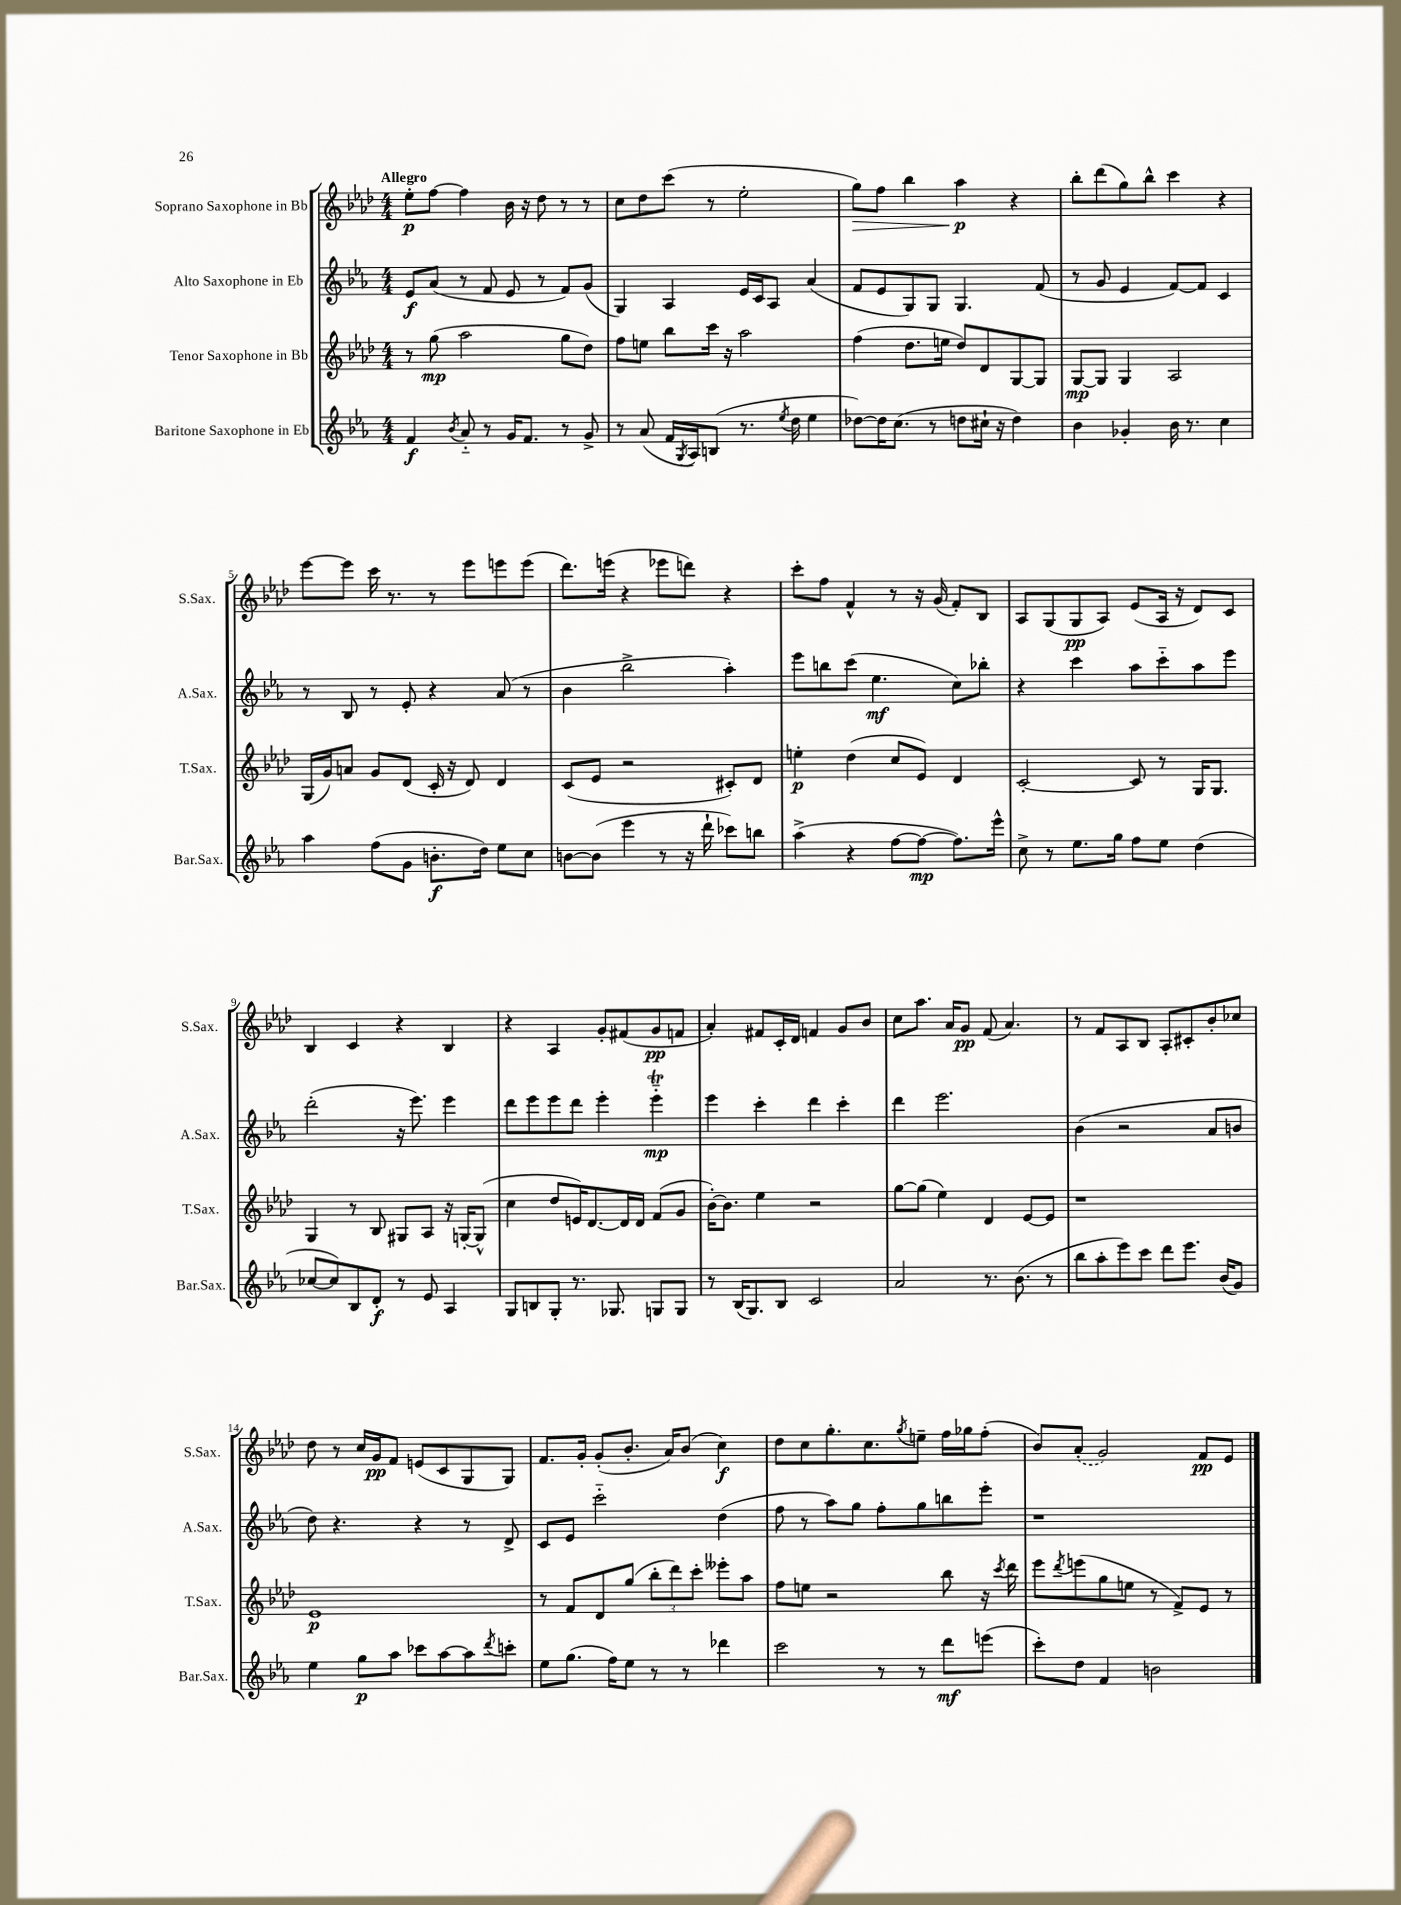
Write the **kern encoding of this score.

**kern	**kern	**kern	**kern
*staff4	*staff3	*staff2	*staff1
*clefG2	*clefG2	*clefG2	*clefG2
*k[b-e-a-]	*k[b-e-a-d-]	*k[b-e-a-]	*k[b-e-a-d-]
*M4/4	*M4/4	*M4/4	*M4/4
4f	8r	8e-	8ee-'
.	(8gg	(8a-	[8ff
8qb-	.	.	.
8a-'~	2aa-	8r	4ff]
8r	.	8f	.
16g	.	8e-	16b-
8.f	.	.	16r
.	.	8r	8dd-
8r	8gg	8f)	8r
8g^	8dd-)	(8g	8r
=	=	=	=
8r	8ff	4G)	8cc
(8a-	8ee	.	8dd-
16f	8bb-	4A-	(8ccc
8qG	.	.	.
16A-)	.	.	.
(8B	16ccc	.	8r
.	16r	.	.
8.r	2aa-	16e-	2ee-'
.	.	16c	.
.	.	8A-	.
8qee-	.	.	.
16dd	.	.	.
4ee-	.	(4a-	.
=	=	=	=
[8dd-)	(4ff	8f	8gg)
16dd-]	.	8e-	8ff
(8.cc	.	.	.
.	8.dd-	8G)	4bb-
8r	.	8G	.
.	16ee	.	.
8dd	8dd-)	4.G	4aa-
16cc#`	8d-	.	.
16r	.	.	.
4dd)	[8G	.	4r
.	8G]	(8f	.
=	=	=	=
4b-	[8G	8r	8bb-'
.	8G]	8g	(8ddd-
4g-'	4G	4e-	8gg)
.	.	.	8bb-^^
16b-	2A-	[8f)	4ccc
8.r	.	.	.
.	.	8f]	.
4cc	.	4c	4r
=	=	=	=
4aa-	(16G	8r	[8eee-
.	16g)	.	.
.	8a	8B-	8eee-]
(8ff	8g	8r	16ccc
.	.	.	8.r
8g	(8d-	8e-'	.
8.b'	16c'	4r	8r
.	16r	.	.
.	8d-)	.	8eee-
16dd)	.	.	.
8ee-	4d-	(8a-	8eee
8cc	.	8r	(8eee
=	=	=	=
[8b	(8c	4b-	8.ddd-)
(8b]	8e-	.	.
.	.	.	(16eee
4eee-	2r	2bb-^	4r
8r	.	.	8eee-
16r	.	.	8ddd)
16ddd`	.	.	.
8ccc-)	8c#')	4aa-')	4r
8bb	8d-	.	.
=	=	=	=
(4aa-^	4ee'	8eee-	8ccc'
.	.	8bb	8ff
4r	(4dd-	(8ccc	4f^^
.	.	4.ee-	.
[8ff	8cc	.	8r
8ff_	8e-)	.	16r
.	.	.	(16g
8.ff])	4d-	8cc)	8f')
.	.	8bb-'	8B-
16eee-^^	.	.	.
=	=	=	=
8cc^	[2c'	4r	8A-
8r	.	.	(8G
8.ee-	.	4ccc	8G
.	.	.	8A-)
16gg	.	.	.
8ff	8c]	8aa-	(8e-
8ee-	8r	8ccc'~	16A-
.	.	.	16r
(4dd	16G	8aa-	8d-)
.	8.G	.	.
.	.	8eee-	8c
=	=	=	=
[8cc-	4G	(2ddd'	4B-
8cc-])	.	.	.
8B-	8r	.	4c
8d'	8B-	.	.
8r	8G#	16r	4r
.	.	8.eee-)	.
8e-	8A-	.	.
4A-	16r	4eee-	4B-
.	[16G'	.	.
.	(8G^^]	.	.
=	=	=	=
8G	4cc	8ddd	4r
8B	.	8eee-	.
8G'	8dd-	8eee-	4A-
8.r	16e)	8ddd	.
.	[8.d-	.	.
.	.	4eee-'	8g'
8.G-	.	.	.
.	16d-]	.	(8f#
.	16d-	.	.
8G	(8f	4eee-'~	8g
8G	8g	.	8f
=	=	=	=
8r	[16b-')	4eee-	4a-')
.	8.b-]	.	.
(16B-	.	.	.
8.G)	.	.	.
.	4ee-	4ccc'	8f#
8B-	.	.	16c'
.	.	.	16d-
2c	2r	4ddd	4f
.	.	4ccc'	8g
.	.	.	8b-
=	=	=	=
2a-	[8gg	4ddd	8cc
.	(8gg]	.	8.aa-
.	4ee-)	2.eee-	.
.	.	.	16a-
.	.	.	8g
8.r	4d-	.	(8f
.	.	.	4.a-)
(8.b-	.	.	.
.	[8e-	.	.
8r	8e-]	.	.
=	=	=	=
8bb-	1r	(4b-	8r
8aa-'	.	.	8f
8eee-)	.	2r	8A-
8ccc	.	.	8B-
8ddd	.	.	8A-'
8.eee-	.	.	8c#'
.	.	8a-	8b-'
(16b-	.	.	.
8g)	.	8b	8cc-
=	=	=	=
4ee-	1e-	8dd)	8dd-
.	.	4.r	8r
8gg	.	.	16cc
.	.	.	16g
8aa-	.	.	8f
8ccc-	.	4r	(8e
[8aa-	.	.	8c
8aa-]	.	8r	8G
8qddd	.	.	.
8ccc'	.	8d^	8G)
=	=	=	=
8ee-	8r	8c	8.f
(8.gg	8f	8e-	.
.	.	.	16g'
.	8d-	2ccc'~	(8g'
16ff)	.	.	.
8ee-	(8gg	.	8.b-'
8r	12bb-'	.	.
.	.	.	16a-)
.	12ddd-)	.	.
8r	.	.	(8b-
.	12ccc'	.	.
4ddd-	8eee--'	(4dd	4cc)
.	8aa-	.	.
=	=	=	=
2ccc	8ff	8ff	8dd-
.	8ee	8r	8cc
.	2r	8aa-)	8.gg'
.	.	8gg	.
.	.	.	8.cc
8r	.	8ff'	.
.	.	.	8qgg
8r	.	8gg	8ee~
8ddd	8bb-	8bb	16ff
.	.	.	16gg-
(8eee	16r	8eee-'	(8ff'
.	8qccc	.	.
.	16ddd-	.	.
=	=	=	=
8ccc')	8eee-	1r	8b-)
.	8qddd-	.	.
8dd	(8eee	.	(8a-'
4f	8gg	.	2g)
.	8ee	.	.
2b	8r	.	.
.	8f^)	.	.
.	8e-	.	8f
.	8r	.	8e-
==	==	==	==
*-	*-	*-	*-
